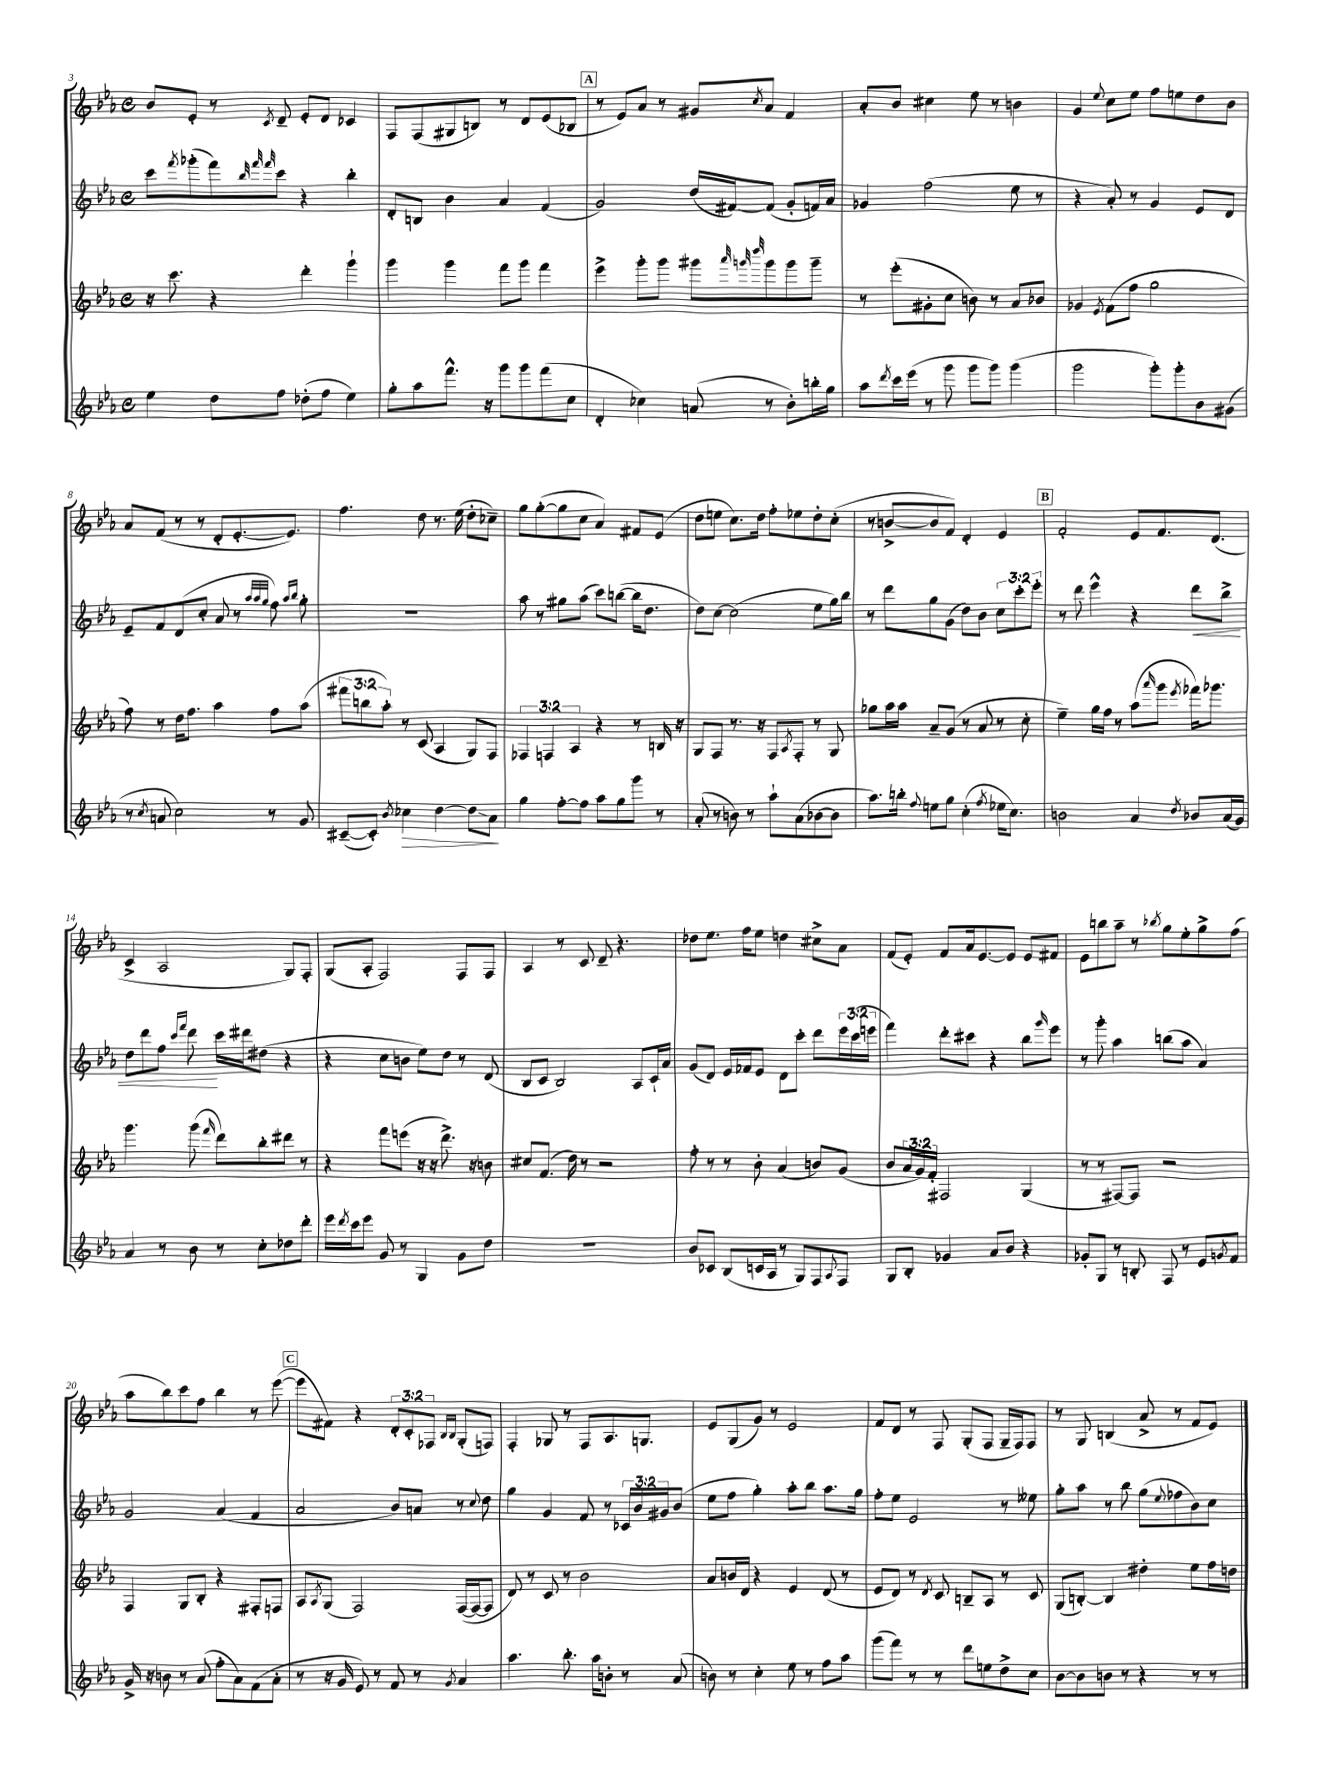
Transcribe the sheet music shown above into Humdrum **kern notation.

**kern	**kern	**kern	**kern
*staff4	*staff3	*staff2	*staff1
*clefG2	*clefG2	*clefG2	*clefG2
*k[b-e-a-]	*k[b-e-a-]	*k[b-e-a-]	*k[b-e-a-]
*M4/4	*M4/4	*M4/4	*M4/4
*met(c)	*met(c)	*met(c)	*met(c)
4ee-	16r	8ccc	8b-
.	8.ccc	.	.
.	.	8qfff	.
.	.	(8ggg-'	8e-'
8dd	4r	8fff)	8r
.	.	32qqbb-	.
.	.	32qqfff	.
.	.	32qqfff	8qc
8ff	.	8ccc	8d~
(8dd-'	4ddd'	4r	8e-'
8ff	.	.	8d
4ee-)	4ggg`	4bb-'	4c-
=	=	=	=
8gg'	4ggg	8d'	8F
8aa-	.	8B	(8F
8.fff^^	4ggg	4b-	8G#
.	.	.	8B)
16r	.	.	.
8ggg	8fff	4a-	8r
8ggg	8ggg	.	8d
(8fff	4fff	(4f	(8e-
8cc	.	.	8B-
=	=	=	=
4d'	4eee-^	2g)	8r
.	.	.	8e-)
4cc-)	8ggg'	.	8a-
.	8ggg	.	8r
(8a	8ggg#	(16dd	8g#
.	.	[16f#)	.
.	32qqaaa-	.	.
.	32qqggg	.	.
.	32qqdddd	.	8qcc
8r	8ggg	(8f#]	8a-
8b-')	8ggg	8g'	4f
16bb'	8ggg~	16f)	.
16gg	.	16a-	.
=	=	=	=
8aa-	8r	4g-	8a-'
8qddd	.	.	.
16ccc	(8eee-'	.	8b-
(16eee-	.	.	.
8r	8g#'	(2ff	4cc#
8ggg	8cc	.	.
8ggg	8b)	.	8ee-
8ggg)	8r	.	8r
(4ggg	8a-	8ee-	4b
.	8b-	8r	.
=	=	=	=
2ggg	4g-	4r	4g
.	8qe-	.	8qqee-
.	(8f	8a-')	8cc
.	8ff	8r	8ee-
8ggg')	2gg	4g	8ff
8ggg'	.	.	8ee
8b-	.	8e-	8dd
(8g#	.	8d	8b-
=	=	=	=
8r	8ff)	8e-~	8a-
8qcc	.	.	.
8a	8r	8f	(8f
2cc)	16dd	(8d	8r
.	8.ff	.	.
.	.	8cc'	8r
.	4aa-	8a-	8d'
.	.	8r	[8.e-'
.	.	32qqaa-	.
.	.	32qqaa-	.
.	.	32qqgg	.
8r	8ff	8ff)	.
.	.	.	8.e-])
.	.	16qqaa-	.
.	.	16qqbb-	.
8g	(8aa-	8gg'	.
=	=	=	=
([8c#~	12fff#	1r	4.ff
.	12bb	.	.
8c#'])	.	.	.
.	12aa-')	.	.
8qb-	.	.	.
4cc-	8r	.	.
.	(8c	.	8dd
[4dd	4A-	.	8.r
.	.	.	(16ee-
8dd]	8G)	.	8dd'
8a-	8F	.	8cc-~)
=	=	=	=
4gg	6F-	8aa-	8gg
.	.	8r	([8gg'
.	6F	.	.
[8ff'	.	8gg#	8gg]
.	6A-	.	.
8ff]	.	(8aa-	8cc
8aa-	4r	8ccc)	4a-)
8gg	.	([8bb	.
8ggg	8r	16bb]	8f#
.	.	8.dd	.
8r	16B	.	(8e-
.	16r	.	.
=	=	=	=
(8a-'	8G	8dd)	8dd
8r	8F	[8cc	8ee
8b)	8.r	(2cc]	8.cc)
8r	.	.	.
.	16r	.	16dd
8aa-`	8F	.	8ff'
.	8qA-	.	.
(8a-	8F'	.	8ee-
[8b-	8r	8ee-	8dd'
8b-]	8G	16gg)	(8cc'
.	.	16bb-	.
=	=	=	=
8.aa-)	8gg-	8r	8r
.	16aa-	8ddd	[8b^
16bb'	16aa-	.	.
8qqff	.	.	.
8ee	8a-~	8gg	8b]
8gg	(8g	(8g	8f)
(4cc'	8r	8dd)	4d'
.	8a-	8b-	.
8qff	.	.	.
16ee-	8r	12cc	4e-
8.cc)	.	.	.
.	.	12ccc'	.
.	8cc'	.	.
.	.	12eee-'	.
=	=	=	=
2b	4ee-~)	8r	2f'
.	.	8ddd	.
.	16gg	4eee-^^	.
.	16ff	.	.
.	8r	.	.
4a-	(8aa-	4r	8e-
.	16qqaaa-	.	.
.	8ggg	.	8.f
8qdd	8qeee-	.	.
8b-	16fff-)	8ddd	.
.	8.ggg-	.	(8.d
(16a-	.	8bb-^	.
16g)	.	.	.
=	=	=	=
4a-	4.ggg	8dd	4c^
.	.	8ddd	.
8r	.	8ff	2A-
.	.	16qqccc	.
.	.	16qqfff	.
8b-	(8ggg	8ddd	.
.	16qqfff	.	.
8r	8ddd)	16ccc	.
.	.	16ddd#	.
8cc'	8bb-'	(8dd#	.
8dd-	8ddd#	4r	8G)
8ddd'	8r	.	8F'
=	=	=	=
16eee-	4r	4r	(8G
8qddd	.	.	.
16ccc	.	.	.
8eee-	.	.	8A-'
8g	8fff	8cc	2F)
8r	(8eee	8b	.
4G	16r	8ee-)	.
.	16r	.	.
.	8.ddd^)	8dd	.
8g	.	8r	8F
.	16r	.	.
8dd	8b	(8d	8F
=	=	=	=
1r	8cc#	8B-	4A-
.	(8.f	8c	.
.	.	2B-)	8r
.	16dd)	.	.
.	8r	.	8c
.	2r	.	8d~
.	.	.	4.r
.	.	8A-	.
.	.	16c`	.
.	.	16a-	.
=	=	=	=
8b-	8ff'	(8g	8dd-
8c-	8r	8d)	8.ee-
(8B-	8r	16e-	.
.	.	16f-	16ff
16c	8b-'	8e-	8ee-
16A-	.	.	.
8r	(4a-	8d	4dd
8G)	.	8ccc'	.
8F	8b)	8ddd	8cc#^
8qqA-	.	.	.
8F	(8g	24eee-	8a-
.	.	(24ccc	.
.	.	24eee	.
=	=	=	=
8G	8b-	4fff)	(8f
8B-'	24a-	.	8e-')
.	24g)	.	.
.	24f'	.	.
4g-	2F#	8ddd'	8f
.	.	8ccc#	16a-
.	.	.	[8.e-
8a-	.	4r	.
8b-	.	.	8e-]
4r	(4G	8bb-	8e-
.	.	16qqggg	.
.	.	8eee-	8f#
=	=	=	=
8g-'	8r	8r	8e-
8G	8r	8ggg'	8bb
8r	[8F#)	4aa-	8aa-~
8B'	8F#]	.	8r
.	.	.	8qbb-
8F	2r	(8bb	8gg
8r	.	8aa-	8ee-'
8e-	.	4a-)	8gg^
8qg	.	.	.
8f	.	.	(8ff
=	=	=	=
16g^	4F	2g	8aa-
16r	.	.	.
8b	.	.	8bb-)
8r	8G	.	8ccc
(8a-	8B-'	.	8ff
8ff'	4r	(4a-	4bb-
8a-)	.	.	.
(8f	8F#'	4f	8r
8a-'	8F	.	([8eee-
=	=	=	=
8r	8A-	2a-	8eee-]
.	8qA-	.	.
16r	(8G	.	8f#)
16g	.	.	.
8e-)	2F)	.	4r
8r	.	.	.
8f	.	8b-)	12d'
.	.	.	12c'
8r	.	8a	.
.	.	.	12F-
.	.	.	16qqB-
8qg	.	.	16qqB-
4a-	([16F	8r	(8G'
.	16F_	.	.
.	.	8qqcc	.
.	8F]	8dd	8F)
=	=	=	=
4.aa-	8d)	4gg	4F'
.	8r	.	.
.	8c	4g	8G-
8.bb-'	8r	.	8r
.	2b-	8f	8F
16aa-	.	.	.
8b'	.	8r	8.A-
8r	.	24c-	.
.	.	24b-	.
.	.	.	8.G
.	.	24g#	.
(8a-	.	(8b-	.
=	=	=	=
8b)	8a-	8ee-	8e-
8r	16b	8ff	(8G
.	16d	.	.
4cc'	4r	4gg')	8g)
.	.	.	8r
8ee-	4e-	8aa-'	2e-
8r	.	8bb-	.
8ff	(8d	8.aa-	.
8aa-	8r	.	.
.	.	16gg	.
=	=	=	=
(8ggg	8e-	8ff'	8f
8fff)	8d)	8ee-	8d
8r	8r	2e-	8r
.	8qd	.	.
8r	8c	.	8F
8ddd	8B~	.	(8G'
8ee	8A-	.	8F
8dd^	8r	8r	16G~
.	.	.	16F)
8cc	8c	8ee--	8F
=	=	=	=
[8b-	(8G	8gg'	8r
8b-]	[8B')	8aa-	8G
8b	4B]	8r	(4B
8r	.	8bb-	.
4r	4dd#'	(8gg	8a-^
.	.	8qqee-	.
.	.	8ff-	8r
8r	8ee-	8b-)	8f
8r	16ff	8cc	8e-)
.	16dd	.	.
==	==	==	==
*-	*-	*-	*-
